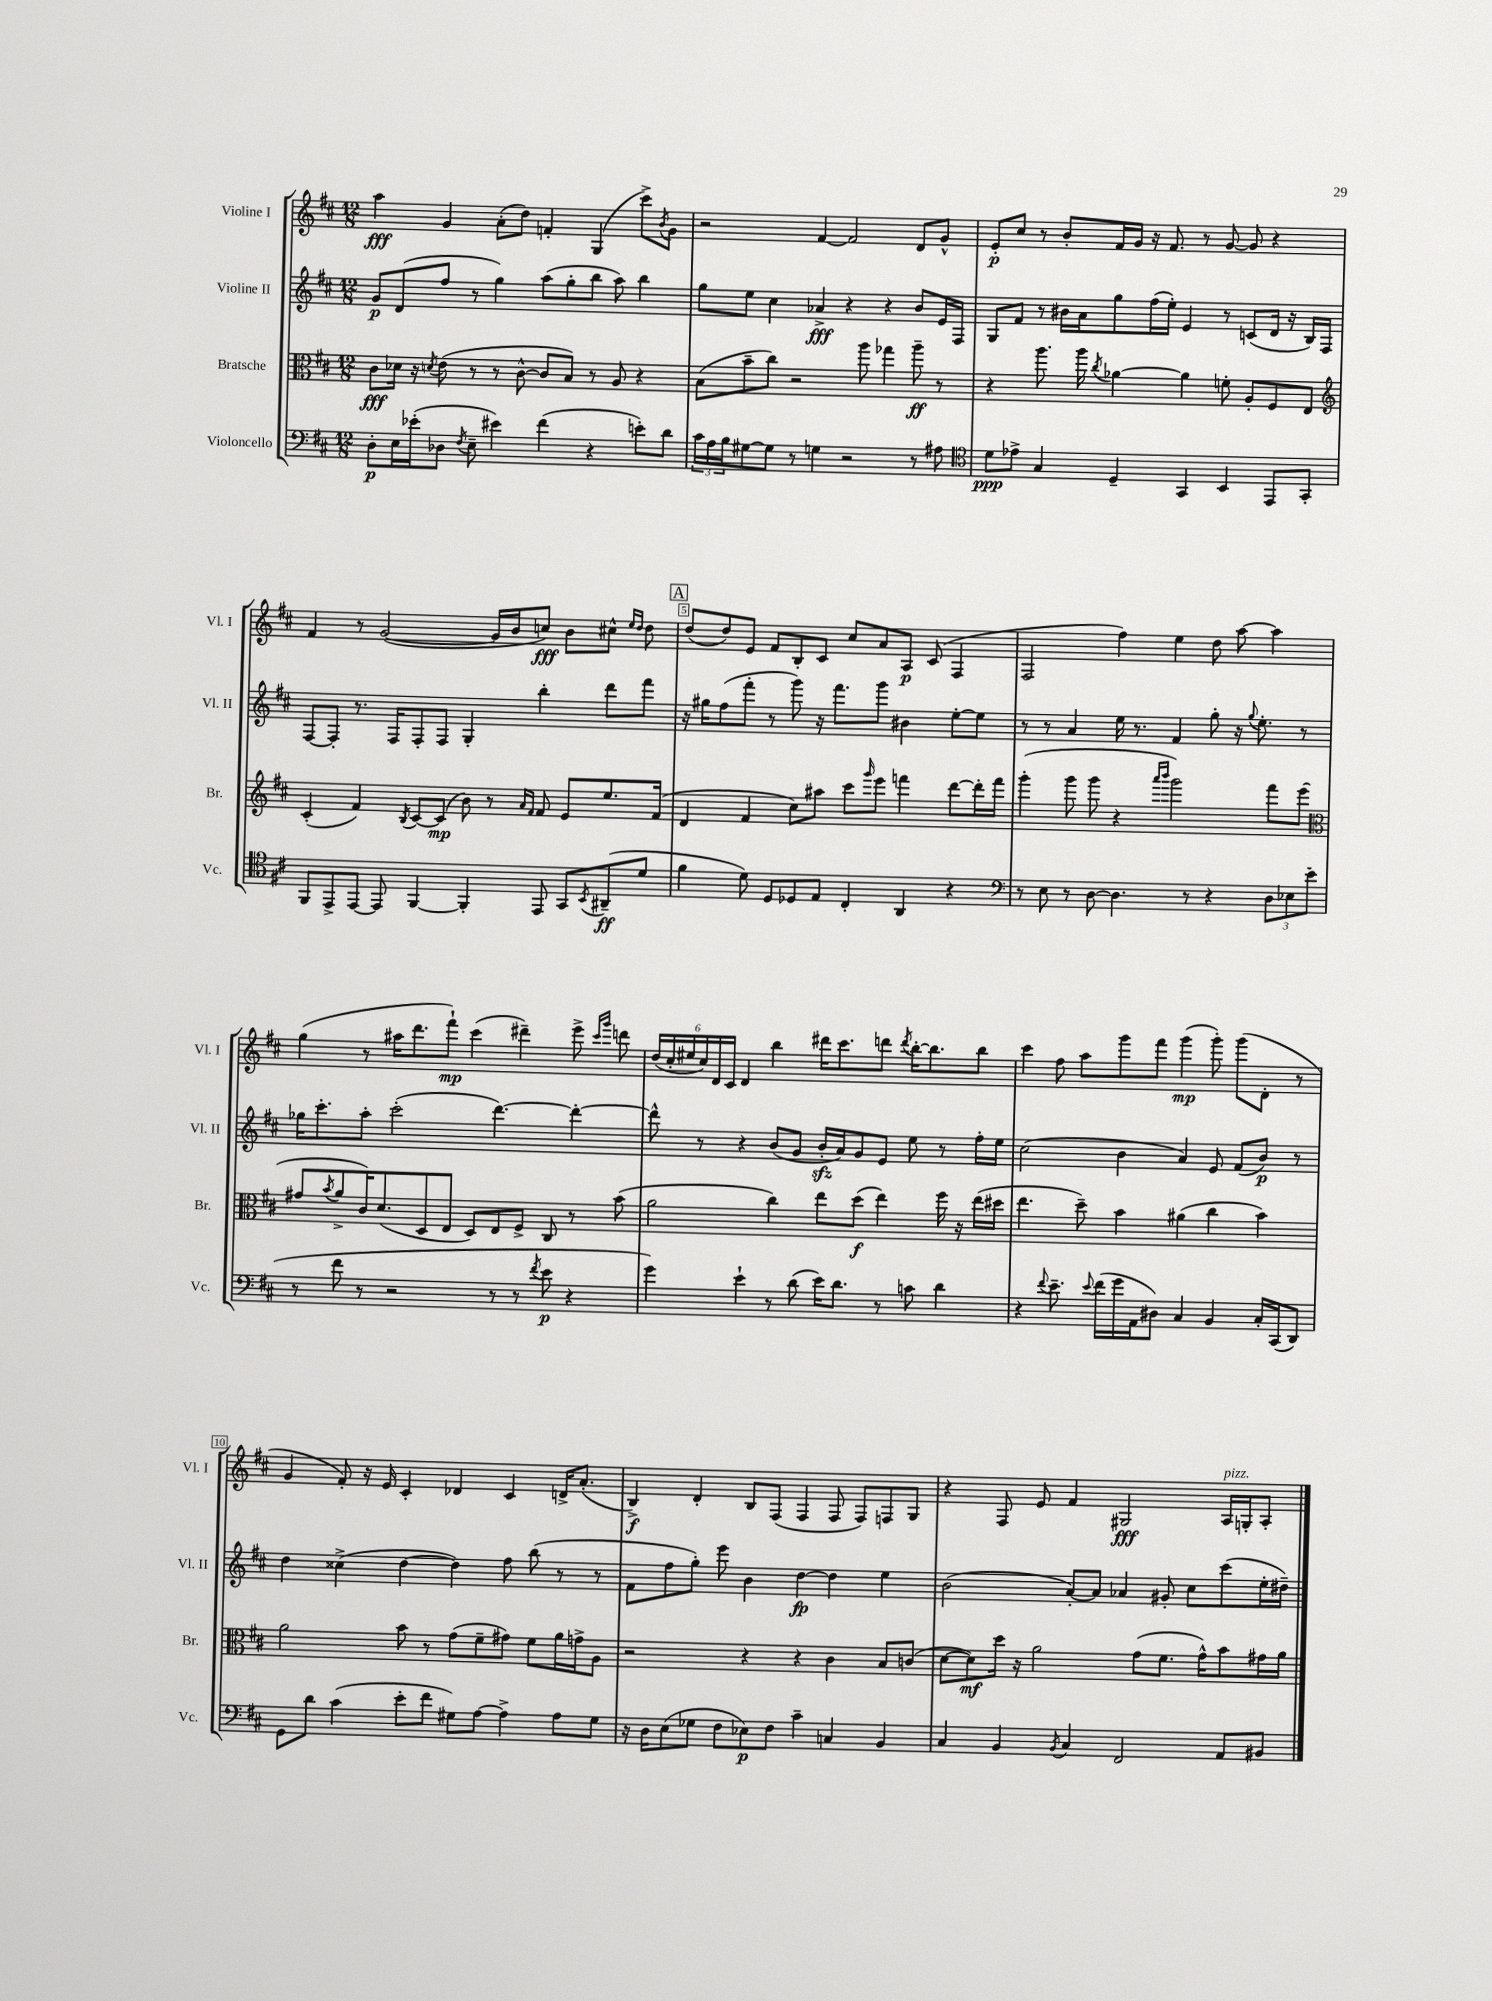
<<
\new StaffGroup <<
\new Staff = "s0" \with { instrumentName = "Violine I" shortInstrumentName = "Vl. I" } {
    \clef treble \key d \major \numericTimeSignature \time 12/8
    a''4\fff g'4 a'8-.( d''8) f'4-. g4( cis'''8->) \acciaccatura { b'8 } g'8 |
    r2 fis'4~ fis'2 d'8 g'8-^ |
    e'8-.\p cis''8 r8 b'8-. fis'16 g'16 r16 fis'8. r8 g'8~ g'8 r4 |
    fis'4 r8 g'2~( g'16 b'16 c''8\fff) b'8 cis''8-^ \grace { e''16 d''16 } d''8 |
    \mark \markup { \box "A" } d''8( d''8) e'8 fis'8 b8-. cis'8 cis''8 a'8 a8\p cis'8( fis4 |
    fis2 fis''4) e''4 d''8 a''8~ a''4 |
    g''4( r8 ais''16 d'''8. fis'''8-!\mp) cis'''4( dis'''4--) e'''8-> \grace { cis'''16 g'''16 } d'''8 |
    \tuplet 6/4 { d''16( cis''16-. eis''16 cis''16) d'16 cis'16 } d'4 b''4 dis'''16 cis'''8. d'''8 \acciaccatura { d'''8 } b''16~-. b''8. b''8 |
    cis'''4 fis''8 a''8 g'''8 fis'''8 g'''4\mp( g'''8-.) g'''8( d'8-. r8 |
    g'4 fis'8-.) r16 e'16 cis'4-. des'4 cis'4 d'16-> a'8.-.( |
    b4->\f) d'4-. b8 fis8( fis4 fis8 fis8) f8 g8 |
    r4 fis8 e'8 fis'4 gis2\fff a16^\markup { \italic "pizz." } g16-. a8-. \bar "|." |
}
\new Staff = "s1" \with { instrumentName = "Violine II" shortInstrumentName = "Vl. II" } {
    \clef treble \key d \major \numericTimeSignature \time 12/8
    g'8\p d'8( fis''8 r8 g''4) a''8( g''8-. b''8 a''8) b''4 |
    g''8 e''8 cis''4 aes'4->\fff r4 r4 b'8 e'16 fis16 |
    g8 fis'8 r8 bis'16 a'16 g''8 fis''16( e''16-.) e'4 r8 c'8( d'16 r16 b16) fis16 |
    fis8~ fis8-. r8. fis16 fis8-. fis8 g4-. b''4-. d'''8 fis'''8 |
    \mark \markup { \box "A" } r16 gis''16 fis''8( fis'''8-. r8 g'''8) r16 fis'''8. g'''8 bis'4 e''8~-. e''8 |
    r8 r8 a'4 e''16 r8. fis'4 g''8-. r16 \appoggiatura { g''8 } e''8.-. r8 |
    ges''16 cis'''8.-. a''8-. cis'''2-.( d'''4.~) d'''4~-. |
    d'''8-^ r8 r4 b'8( g'8 b'16-.\sfz a'16) g'8 e'8 e''8 r8 fis''16-. e''16 |
    cis''2( b'4 a'4) e'8 fis'8( b'8\p) r8 |
    d''4 cisis''4->( d''4~ d''4) fis''8 b''8( r8 r8 |
    fis'8 fis''8 g''8-.) e'''8 b'4 d''4~\fp d''4 e''4 |
    b'2( a'8~-.) a'8 aes'4 gis'8-. cis''8 cis'''8( e''16-. dis''16--) \bar "|." |
}
\new Staff = "s2" \with { instrumentName = "Bratsche" shortInstrumentName = "Br." } {
    \clef alto \key d \major \numericTimeSignature \time 12/8
    cis'8\fff des'16 r16 \acciaccatura { d'8 } e'8( r8 r8 cis'8~-^ cis'8 b8) r8 a8 r4 |
    b8( b'8-- cis''8) r2 a''8 ges''4 a''8--\ff r8 |
    r4 a''8. a''16 \acciaccatura { cis''8 } aes'4~ aes'4 f'8-. a8-. fis8 e8 |
    \clef treble cis'4-.( fis'4) \acciaccatura { b8 } cis'8~ cis'8\mp( b'8) r8 \grace { a'16 fis'16 } fis'8 e'8 e''8. fis'16( |
    \mark \markup { \box "A" } d'4 fis'4 cis''8) ais''8 cis'''8 \grace { g'''16 } e'''8 f'''4 d'''8~ d'''16-. f'''16 |
    g'''4-.( g'''8 g'''8 r4 \grace { a'''16 b'''16 } g'''2) fis'''8 e'''8( |
    \clef alto gis'8 \acciaccatura { b'8 } a'8-> cis'16) d'8.( d8 e8 d8) e8 fis8-> cis8 r8 b'8( |
    a'2 cis''4) e''8 d''8\f( e''4) fis''16 r16 e''16( dis''16 |
    e''4. d''8--) b'4 ais'4( cis''4 b'4) |
    a'2 b'8 r8 g'8( fis'8-- gis'8) fis'8 a'16 g'16-> a8 |
    r2 r4 r4 cis'4 b8 c'8( |
    d'8~ d'8\mf) d''16 r16 a'2 g'8( fis'8. g'16-^) b'8 gis'16 a'16 \bar "|." |
}
\new Staff = "s3" \with { instrumentName = "Violoncello" shortInstrumentName = "Vc." } {
    \clef bass \key d \major \numericTimeSignature \time 12/8
    d8-.\p e16 ees'16-.( des8 \acciaccatura { fis8 } e8-- eis'4) fis'4( r4 e'8-.) d'8 |
    \tuplet 3/2 { cis'16 a16 b16 } gis8~ gis8 r8 g4 r2 r8 ais8 |
    \clef tenor d'8\ppp ees'8-> g4 d4-- g,4 b,4 e,8 g,8-. |
    fis,8 e,8-> e,8~ e,8 fis,4~ fis,4-. e,8 g,8 \acciaccatura { b,8 } ais,8--\ff( d'8 |
    \mark \markup { \box "A" } fis'4 d'8) d8 des8 e8 cis4-. a,4 r4 |
    \clef bass r8 e8 r8 d8~ d4. r8 r4 \tuplet 3/2 { d8 ees8 e'8( } |
    r8 fis'8 r8 r2 r8 r8 \acciaccatura { fis'8 } e'8\p r4 |
    g'4) e'4-! r8 d'8( e'16) d'8. r8 c'8 d'4 |
    r4 \appoggiatura { fis'8 } e'8.-- \appoggiatura { e'8 } fis'16( g'16 a,16 dis8) cis4 b,4 cis16-. cis,16( d,8) |
    g,8 d'8 cis'4( e'8-. fis'8 gis8) a8~ a4-> a8 gis8 |
    r16 d16 e8( ges8 fis8 ees8\p) fis8 cis'4-- c4 b,4 |
    cis4 b,4 \acciaccatura { b,8 } cis4 fis,2 a,8 bis,8 \bar "|." |
}
>>
>>
\layout { \context { \Score \override BarNumber.break-visibility = ##(#f #t #t) barNumberVisibility = #(every-nth-bar-number-visible 5) \override BarNumber.stencil = #(make-stencil-boxer 0.1 0.3 ly:text-interface::print) } }
